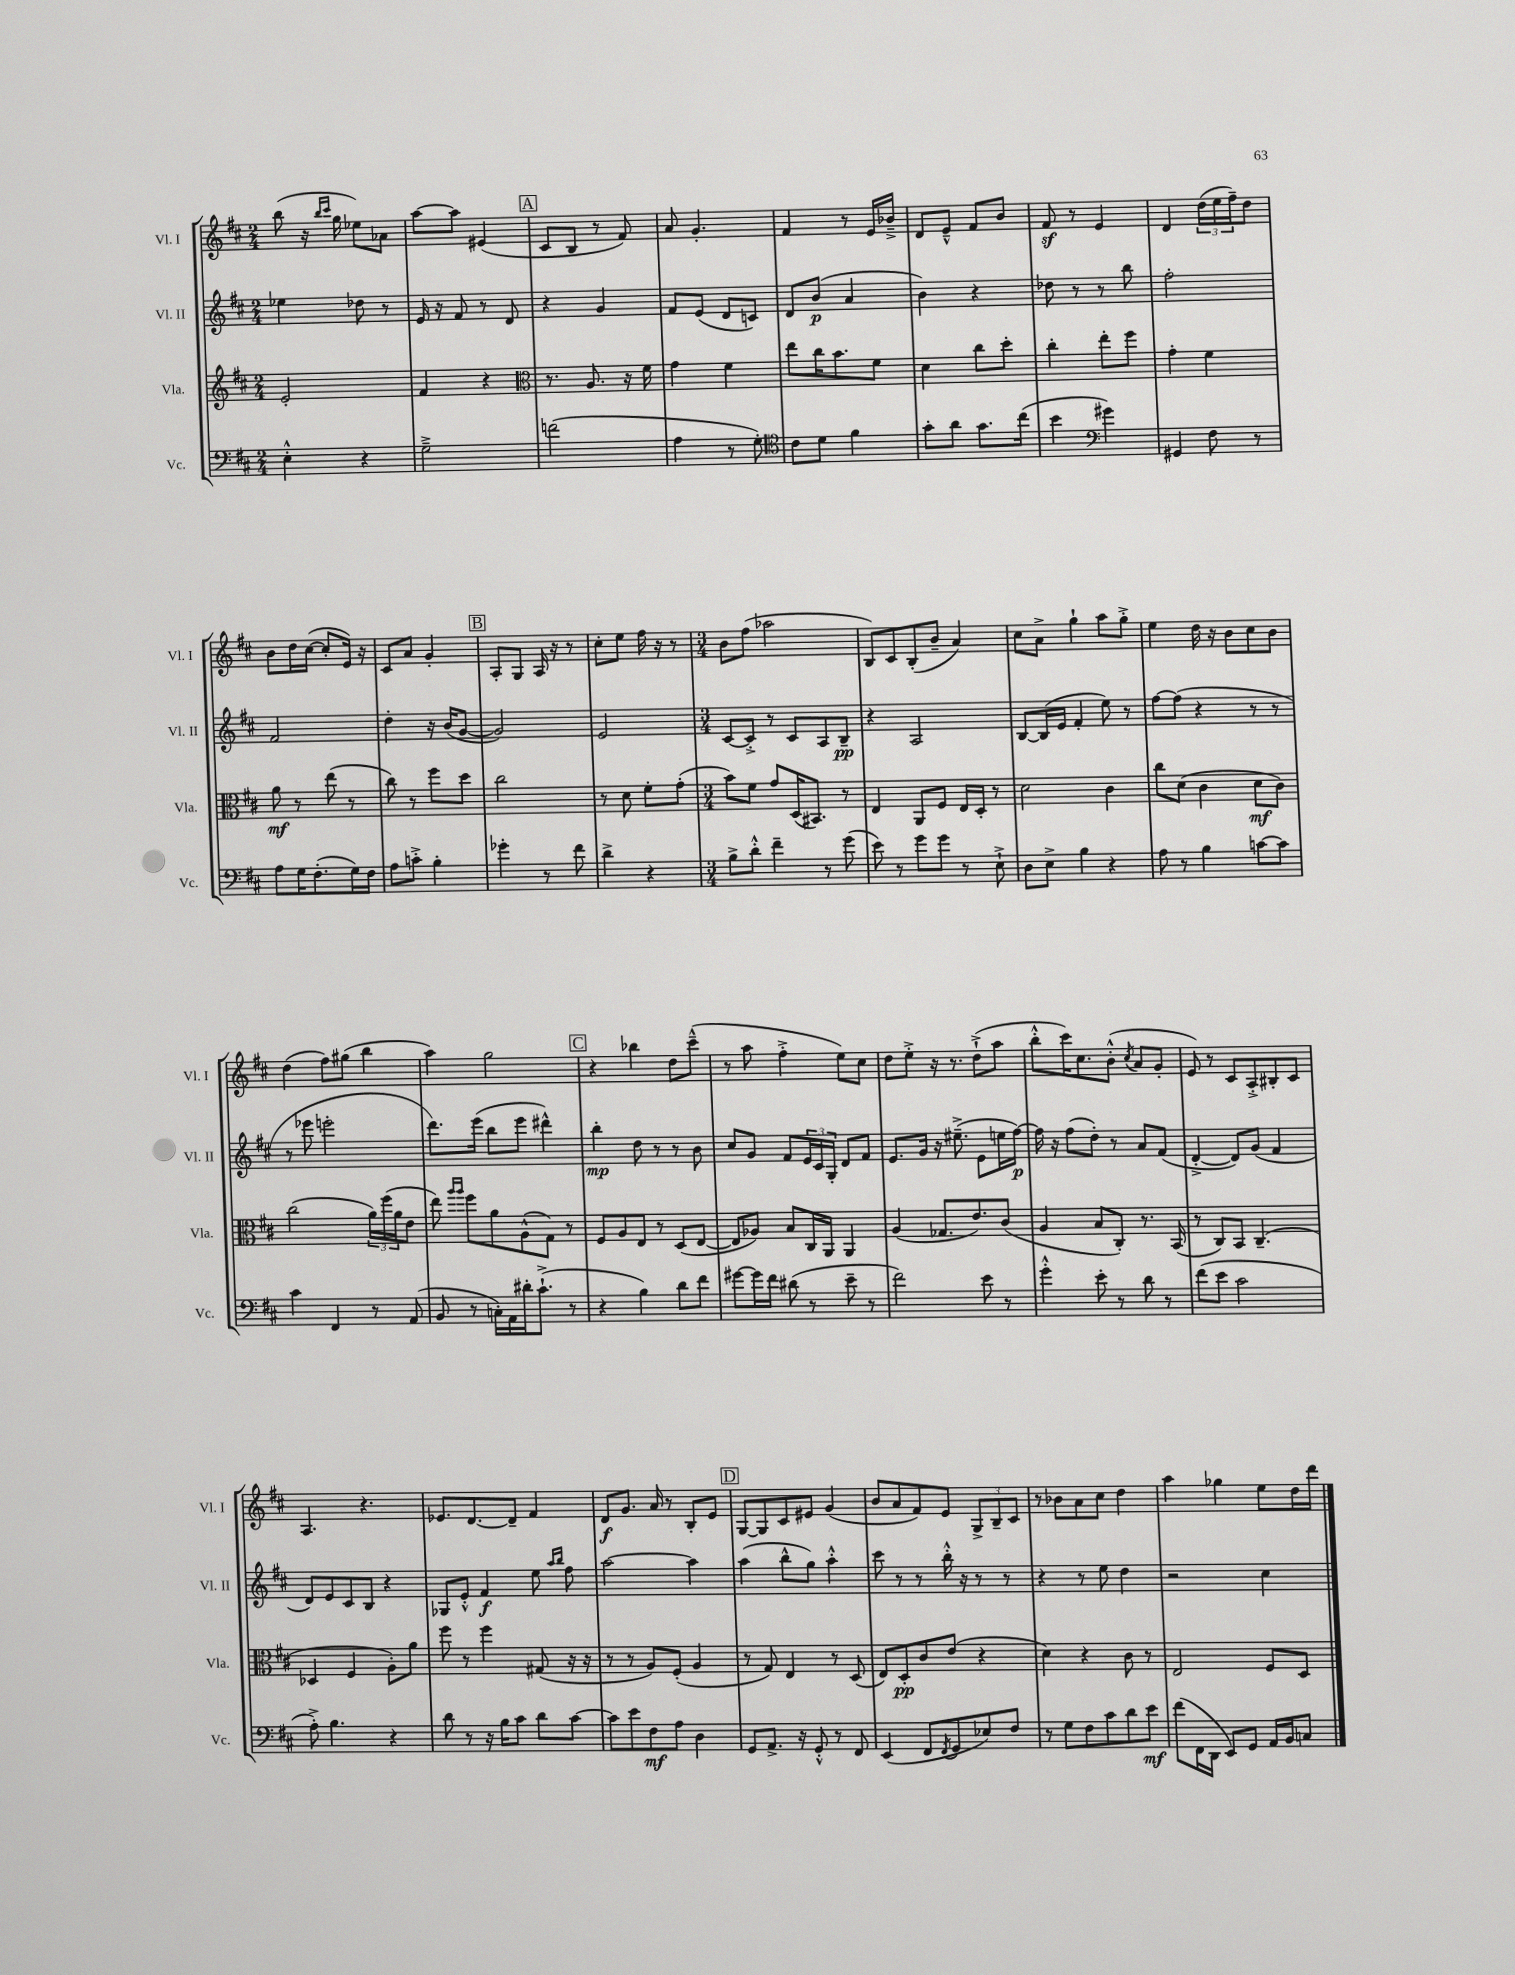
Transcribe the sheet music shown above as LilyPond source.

<<
\new StaffGroup <<
\new Staff = "s0" \with { instrumentName = "Vl. I" shortInstrumentName = "Vl. I" } {
    \clef treble \key d \major \numericTimeSignature \time 2/4
    b''8( r16 \grace { b''16 cis'''16 } g''16 ees''8) aes'8 |
    a''8~ a''8 eis'4( |
    \mark \markup { \box "A" } cis'8 b8 r8 fis'8) |
    a'8 g'4.-. |
    fis'4 r8 e'16 bes'16---> |
    d'8 e'8---^ fis'8 b'8 |
    fis'8\sf r8 e'4 |
    d'4 \tuplet 3/2 { d''16( e''16 fis''16--) } d''8 |
    b'8 d''16 cis''16~( cis''8-. e'16) r16 |
    cis'8 a'8 g'4-. |
    \mark \markup { \box "B" } a8-. g8 a16 r16 r8 |
    cis''8-. e''8 fis''16 r16 r8 |
    \numericTimeSignature \time 3/4 b'8 fis''8( aes''2 |
    b8) cis'8 b8-.( b'8-- a'4) |
    cis''8 a'8-> g''4-! a''8 g''8-.-> |
    e''4 d''16 r16 b'8 cis''8 b'8 |
    d''4( fis''8) gis''8( b''4 |
    a''4) g''2 |
    \mark \markup { \box "C" } r4 bes''4 d''8 cis'''8---^( |
    r8 a''8 fis''4-.-> e''8) cis''8 |
    d''8 e''8-.-> r16 r8. d''8-!->( a''8 |
    b''8-.-^ cis'''16) cis''8. b'8-.-^( \acciaccatura { cis''8 } a'8 g'8-. |
    e'8) r8 cis'8 a8-.-> bis8-. cis'8 |
    a4. r4. |
    ees'8. d'8.~ d'8-- fis'4 |
    d'8\f g'8. a'16 r8 b8-. e'8 |
    \mark \markup { \box "D" } g8~ g8 cis'8 eis'8 g'4( |
    b'8 a'8 fis'8) e'8 \tuplet 3/2 { g8-> b8-- cis'8 } |
    r8 bes'8 a'8 cis''8 d''4 |
    a''4 ges''4 e''8 d''16 d'''16 \bar "|." |
}
\new Staff = "s1" \with { instrumentName = "Vl. II" shortInstrumentName = "Vl. II" } {
    \clef treble \key d \major \numericTimeSignature \time 2/4
    ees''4 des''8 r8 |
    e'16 r16 fis'8 r8 d'8 |
    \mark \markup { \box "A" } r4 g'4 |
    fis'8 e'8( d'8 c'8) |
    d'8 b'8\p( a'4 |
    b'4) r4 |
    des''8 r8 r8 b''8 |
    fis''2-. |
    fis'2 |
    d''4-. r16 b'16( g'8~ |
    \mark \markup { \box "B" } g'2) |
    e'2 |
    \numericTimeSignature \time 3/4 cis'8~ cis'8-.-> r8 cis'8 a8 b8--\pp |
    r4 a2 |
    b8~ b16( e'16 fis'4-. e''8) r8 |
    fis''8~ fis''8( r4 r8 r8 |
    r8 ees'''8 e'''2-. |
    d'''8.) e'''16( b''8 e'''8 dis'''4-^) |
    \mark \markup { \box "C" } b''4-.\mp d''8 r8 r8 b'8 |
    cis''8 g'8 fis'8 \tuplet 3/2 { e'16 cis'16 g16-. } d'8 fis'8 |
    e'8. g'16 r16 eis''8.--->( e'8 e''16 fis''16~\p) |
    fis''16 r16 fis''8( d''8-.) r8 a'8 fis'8( |
    d'4~-.-> d'8) g'8( fis'4 |
    d'8) e'8 cis'8 b8 r4 |
    ges8 e'8-.-^ fis'4\f e''8 \grace { a''16 b''16 } fis''8 |
    a''2~ a''4 |
    \mark \markup { \box "D" } a''4( b''8-^ g''8) a''4-.-^ |
    cis'''8 r8 r8 b''16-.-^ r16 r8 r8 |
    r4 r8 e''8 d''4 |
    r2 cis''4 \bar "|." |
}
\new Staff = "s2" \with { instrumentName = "Vla." shortInstrumentName = "Vla." } {
    \clef treble \key d \major \numericTimeSignature \time 2/4
    e'2-. |
    fis'4 r4 |
    \mark \markup { \box "A" } \clef alto r8. a8. r16 fis'16 |
    g'4 fis'4 |
    e''8 cis''16 b'8. fis'8 |
    d'4 cis''8 d''8-. |
    cis''4-. e''8-. fis''8 |
    g'4-. fis'4 |
    a'8\mf r8 e''8( r8 |
    cis''8) r8 fis''8 d''8 |
    \mark \markup { \box "B" } cis''2 |
    r8 d'8 fis'8-. g'8-.( |
    \numericTimeSignature \time 3/4 b'8) fis'8 g'8 d16( bis,8.) r8 |
    e4 a,8 fis8 e16 d16-. r8 |
    d'2 cis'4 |
    cis''8 d'8( cis'4 d'8\mf cis'8) |
    cis''2( \tuplet 3/2 { a'16) fis''16( a'16 } e'8 |
    e''8) \grace { a''16 a''16 } fis''8 a'8 a8-^( g8) r8 |
    \mark \markup { \box "C" } fis8 a8 e8 r8 d8( e8~ |
    e8 aes8) b8 cis16 a,16 a,4 |
    a4( ges8. e'8.) cis'8( |
    a4 b8 cis8-.) r8. b,16( |
    r8 cis8) b,8 cis4.--( |
    des4 fis4 a8-.) a'8 |
    fis''8 r8 fis''4 gis8( r16 r16 |
    r8 r8 a8) fis8-.( a4 |
    \mark \markup { \box "D" } r8 g8) e4 r8 d8( |
    e8) d8-.\pp cis'8 e'8( r4 |
    d'4) r4 cis'8 r8 |
    e2 fis8 d8 \bar "|." |
}
\new Staff = "s3" \with { instrumentName = "Vc." shortInstrumentName = "Vc." } {
    \clef bass \key d \major \numericTimeSignature \time 2/4
    e4-.-^ r4 |
    g2---> |
    \mark \markup { \box "A" } f'2( |
    a4 r8 g8-.) |
    \clef tenor cis'8 d'8 fis'4 |
    g'8-. a'8 g'8. cis''16( |
    b'4 \clef bass gis'4) |
    gis,4 fis8 r8 |
    a8 g16 fis8.-.( g16) fis16 |
    a8 c'8-.-> b4-. |
    \mark \markup { \box "B" } ges'4-. r8 fis'8 |
    d'4-> r4 |
    \numericTimeSignature \time 3/4 b8-> d'8-.-^ fis'4-- r8 g'8( |
    e'8) r8 g'8 g'8 r8 e8-!-> |
    d8 e8-> b4 r4 |
    a8 r8 b4 c'8~ c'8 |
    cis'4 fis,4 r8 a,8( |
    b,8 r8 c16-.) a,16 dis'16-. cis'8.-!->( r8 |
    \mark \markup { \box "C" } r4 b4) d'8 fis'8 |
    gis'8~ gis'16 fis'16 dis'8( r8 e'8-- r8 |
    fis'2) e'8 r8 |
    g'4-.-^ e'8-. r8 d'8 r8 |
    fis'8( e'8 cis'2 |
    a8-.->) b4. r4 |
    d'8 r8 r16 b16 cis'8 d'8 cis'8~ |
    cis'8 e'8 fis8\mf a8 d4 |
    \mark \markup { \box "D" } g,8 a,8.-> r16 g,8-.-^ r8 fis,8 |
    e,4( fis,8 \acciaccatura { fis,8 } g,8 ees8) fis8 |
    r8 g8 fis8 cis'8 d'8 e'8\mf |
    fis'8( fis,16 d,16 e,8) g,8 a,16 b,16 c8 \bar "|." |
}
>>
>>
\layout { \context { \Score \remove "Bar_number_engraver" } }
